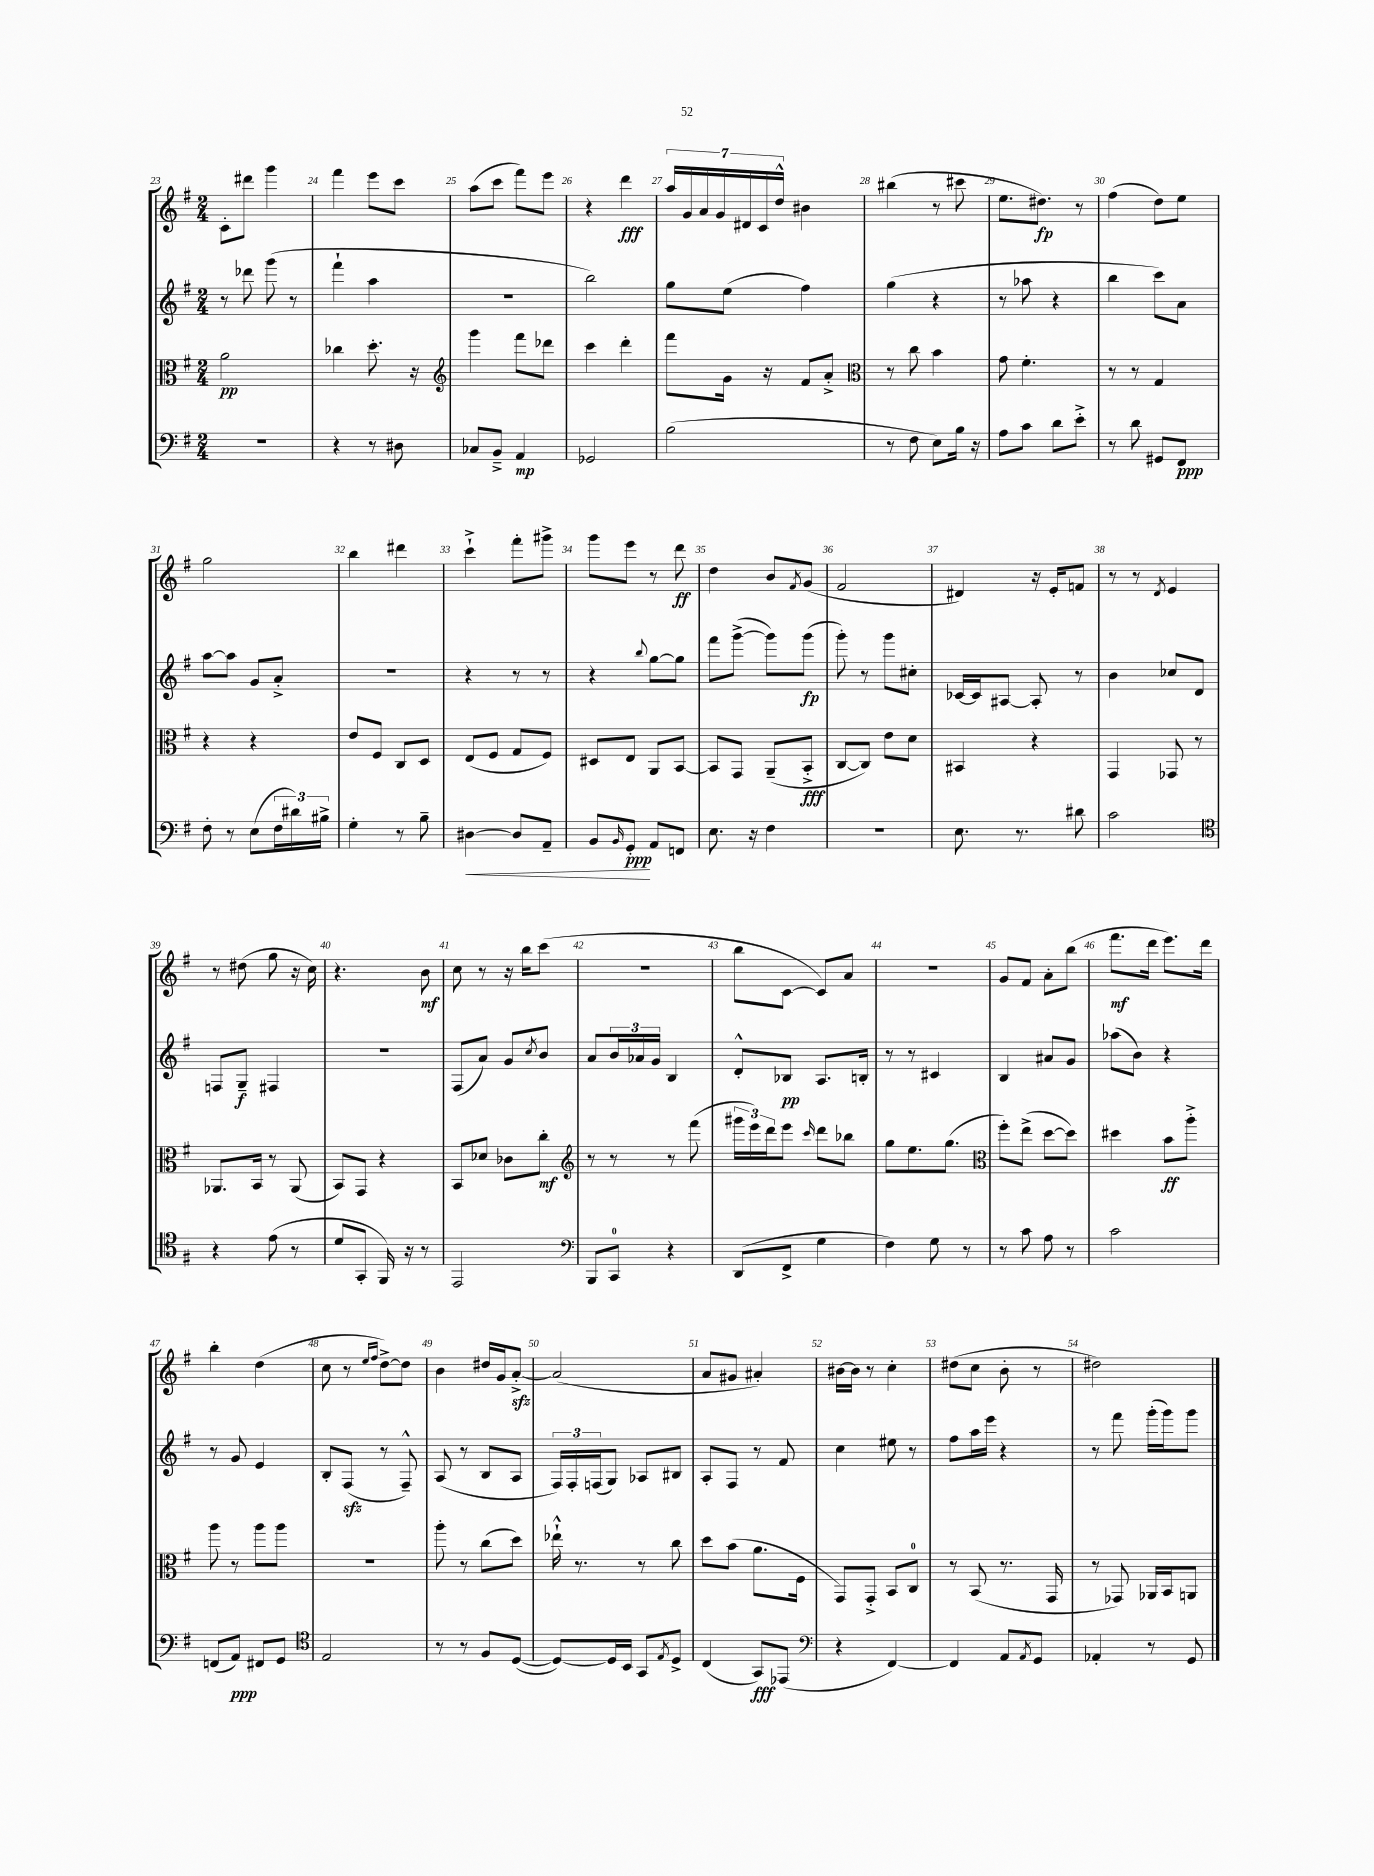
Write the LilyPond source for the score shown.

<<
\new StaffGroup <<
\new Staff = "s0" {
    \clef treble \key g \major \numericTimeSignature \time 2/4
    c'8-. dis'''8 g'''4 |
    fis'''4 e'''8 c'''8 |
    a''8( c'''8 fis'''8) e'''8 |
    r4 d'''4\fff |
    \tuplet 7/4 { a''16 g'16 a'16 g'16 dis'16 c'16 d''16-^ } bis'4 |
    bis''4( r8 cis'''8 |
    e''8. dis''8.\fp) r8 |
    fis''4( d''8) e''8 |
    g''2 |
    b''4 dis'''4 |
    c'''4-!-> fis'''8-. gis'''8-> |
    g'''8 e'''8 r8 d'''8\ff |
    d''4 b'8 \acciaccatura { fis'8 } g'8( |
    fis'2 |
    dis'4) r16 e'16-. f'8 |
    r8 r8 \acciaccatura { d'8 } e'4 |
    r8 dis''8( g''8 r16 c''16) |
    r4. b'8\mf |
    c''8 r8 r16 b''16 c'''8( |
    R2 |
    b''8 c'8~ c'8) a'8 |
    r2 |
    g'8 fis'8 a'8-. b''8( |
    fis'''8.\mf d'''16 e'''8.) d'''16 |
    b''4-. d''4( |
    c''8 r8 \grace { e''16 fis''16 } d''8~->) d''8 |
    b'4 dis''16 g'16 a'8~-.->\sfz |
    a'2( |
    a'8 gis'8 ais'4-.) |
    bis'16~ bis'16 r8 c''4-. |
    dis''8( c''8 b'8-. r8 |
    dis''2) \bar "|." |
}
\new Staff = "s1" {
    \clef treble \key g \major \numericTimeSignature \time 2/4
    r8 des'''8 g'''8( r8 |
    fis'''4-! a''4 |
    R2 |
    b''2) |
    g''8 e''8( fis''4) |
    g''4( r4 |
    r8 aes''8 r4 |
    b''4 c'''8) a'8 |
    a''8~ a''8 g'8 a'8-.-> |
    r2 |
    r4 r8 r8 |
    r4 \appoggiatura { b''8 } g''8~ g''8 |
    fis'''8 g'''8~->( g'''8) g'''8\fp( |
    g'''8-.) r8 g'''8 cis''8-. |
    ces'16~ ces'16 ais8~ ais8-. r8 |
    b'4 ces''8 d'8 |
    f8 g8--\f fis4 |
    R2 |
    fis8( a'8) g'8 \acciaccatura { c''8 } b'8 |
    a'8 \tuplet 3/2 { b'16 aes'16 g'16 } b4 |
    d'8-.-^ bes8\pp a8. b16-. |
    r8 r8 cis'4 |
    b4 ais'8 g'8 |
    aes''8( b'8) r4 |
    r8 g'8 e'4 |
    b8-. fis8\sfz( r8 fis8---^) |
    a8( r8 b8 a8 |
    \tuplet 3/2 { fis16) fis16-. f16( } g8) aes8 bis8 |
    a8-. fis8 r8 fis'8 |
    c''4 eis''8 r8 |
    fis''8 a''16 e'''16 r4 |
    r8 fis'''8 g'''16-.( g'''16) g'''8 \bar "|." |
}
\new Staff = "s2" {
    \clef alto \key g \major \numericTimeSignature \time 2/4
    a'2\pp |
    ces''4 d''8.-. r16 |
    \clef treble g'''4 fis'''8 des'''8 |
    c'''4 d'''4-. |
    fis'''8 g'16 r16 fis'8 a'8-.-> |
    \clef alto r8 c''8 b'4 |
    g'8 fis'4.-. |
    r8 r8 g4 |
    r4 r4 |
    e'8 fis8 c8 d8 |
    e8( fis8 g8 fis8) |
    dis8 e8 a,8 b,8~ |
    b,8 g,8 a,8--( b,8-.->\fff |
    c8~ c8) e'8 d'8 |
    bis,4 r4 |
    g,4 ges,8 r8 |
    aes,8. b,16 r8 aes,8( |
    b,8) g,8 r4 |
    b,8 des'8 ces'8 c''8-.\mf |
    \clef treble r8 r8 r8 fis'''8( |
    \tuplet 3/2 { gis'''16 e'''16) d'''16 } e'''8 \grace { c'''16 } d'''8 bes''8 |
    g''8 e''8. g''8.( |
    \clef alto fis''8-.) e''8->( d''8~ d''8) |
    dis''4 b'8\ff a''8-.-> |
    a''8 r8 a''8 a''8 |
    R2 |
    a''8-. r8 c''8( d''8) |
    ees''16-!-^ r8. r8 c''8 |
    d''8 b'8( a'8. fis16 |
    g,8) g,8-.-> b,8 c8-0 |
    r8 b,8( r8. g,16 |
    r8 ges,8) aes,16 b,16 a,8 \bar "|." |
}
\new Staff = "s3" {
    \clef bass \key g \major \numericTimeSignature \time 2/4
    r2 |
    r4 r8 dis8 |
    ces8 b,8---> a,4\mp |
    ges,2 |
    b2( |
    r8 fis8 e8) b16 r16 |
    a8 c'8 d'8 e'8-.-> |
    r8 d'8 gis,8 fis,8\ppp |
    fis8-. r8 e8( \tuplet 3/2 { fis16 dis'16) bis16-> } |
    g4-. r8 b8-- |
    dis4~\< dis8 a,8-- |
    b,8 \grace { b,16 } g,8-.\ppp\! a,8 f,8 |
    e8. r16 fis4 |
    R2 |
    e8. r8. dis'8 |
    c'2 |
    \clef tenor r4 e'8( r8 |
    d'8 g,8-. fis,16) r16 r8 |
    e,2 |
    \clef bass b,,8 c,8-0 r4 |
    d,8( fis,8-> g4 |
    fis4) g8 r8 |
    r8 c'8 a8 r8 |
    c'2 |
    f,8( a,8\ppp) fis,8 g,8 |
    \clef tenor e2 |
    r8 r8 fis8 d8~( |
    d8~) d16 b,16 g,8 \acciaccatura { e8 } d8-> |
    c4( g,8\fff) ees,8( |
    \clef bass r4 fis,4~) |
    fis,4 a,8 \acciaccatura { a,8 } g,8 |
    aes,4-. r8 g,8 \bar "|." |
}
>>
>>
\layout { \context { \Score currentBarNumber = #23 \override BarNumber.break-visibility = ##(#f #t #t) barNumberVisibility = #all-bar-numbers-visible } }
